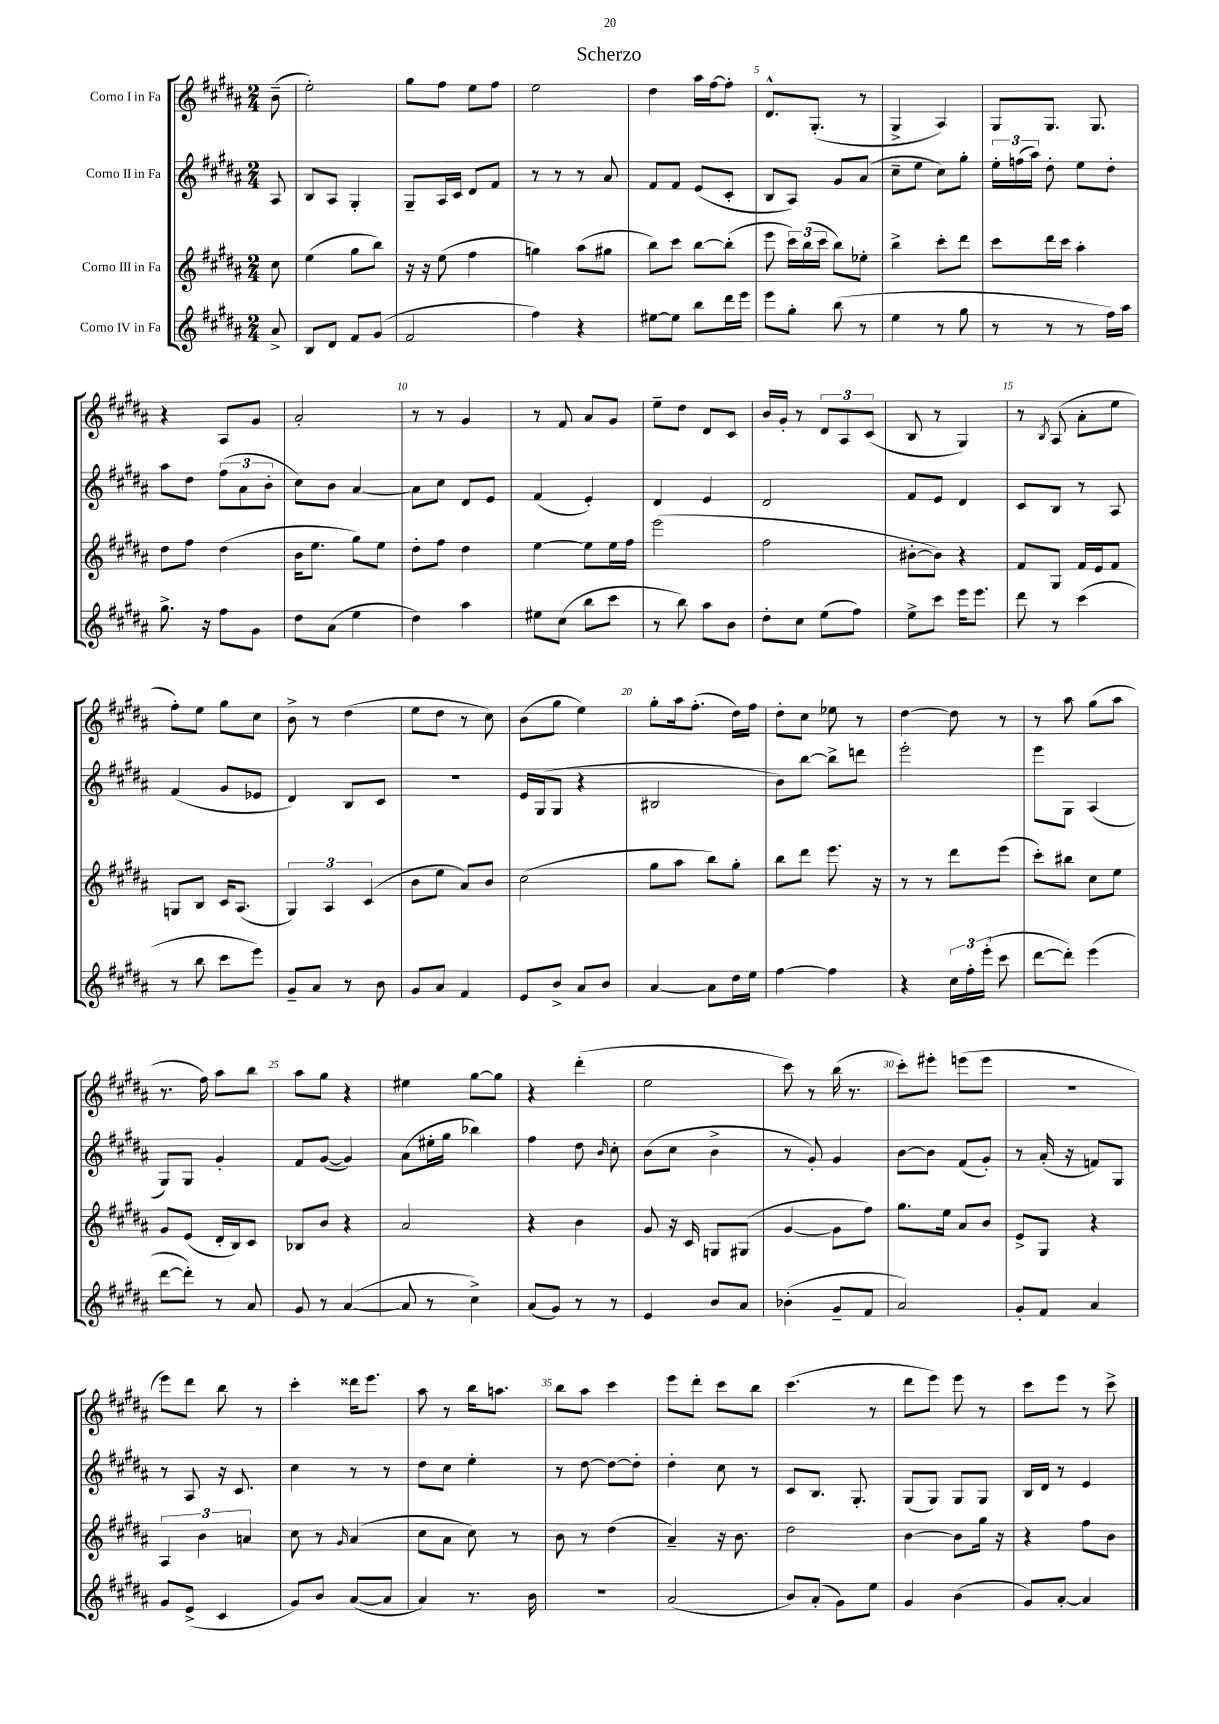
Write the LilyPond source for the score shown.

\header { title = "Scherzo" }
<<
\new StaffGroup <<
\new Staff = "s0" \with { instrumentName = "Corno I in Fa" } {
    \clef treble \key b \major \numericTimeSignature \time 2/4 \partial 8
    \autoBeamOff b'8--( |
    e''2-.) |
    gis''8[ fis''8] e''8[ fis''8] |
    e''2 |
    dis''4 ais''16[ fis''16~ fis''8]-. |
    dis'8.[-^ gis8.]-.( r8 |
    gis4-> ais4) |
    gis8[ gis8.] gis8. |
    r4 ais8[ gis'8] |
    ais'2-. |
    r8 r8 gis'4 |
    r8 fis'8 ais'8[ gis'8] |
    e''8[-- dis''8] dis'8[ cis'8] |
    b'16[ gis'16]-. r8 \tuplet 3/2 { dis'8[ ais8 cis'8]( } |
    b8 r8 gis4) |
    r8 \acciaccatura { b8 } ais8( ais'8[-. e''8] |
    fis''8[-.) e''8] gis''8[ cis''8] |
    b'8-> r8 dis''4( |
    e''8[ dis''8] r8 cis''8) |
    b'8[( gis''8] e''4) |
    gis''8[-. ais''16 fis''8.]-.( dis''16[) fis''16] |
    dis''8[-. cis''8] ees''8 r8 |
    dis''4~ dis''8 r8 |
    r8 ais''8 gis''8[( ais''8] |
    r8. fis''16) ais''8[ b''8] |
    ais''8[ gis''8] r4 |
    eis''4 gis''8[~ gis''8] |
    r4 dis'''4-.( |
    e''2 |
    cis'''8) r8 b''16( r8. |
    cis'''8[-.) eis'''8]-. e'''8[( e'''8] |
    r2 |
    e'''8[) dis'''8] b''8 r8 |
    cis'''4-. disis'''16[ e'''8.] |
    ais''8 r8 b''16[ a''8.] |
    b''8[ ais''8] cis'''4 |
    e'''8[ dis'''8]-. cis'''8[ b''8] |
    cis'''4.( r8 |
    dis'''8[ e'''8]) e'''8 r8 |
    cis'''8[ e'''8] r8 cis'''8-> \bar "|." |
}
\new Staff = "s1" \with { instrumentName = "Corno II in Fa" } {
    \clef treble \key b \major \numericTimeSignature \time 2/4 \partial 8
    \autoBeamOff ais8 |
    b8[ ais8] gis4-. |
    gis8[-- ais16 cis'16] dis'8[ fis'8] |
    r8 r8 r8 ais'8 |
    fis'8[ fis'8] e'8[( cis'8]-. |
    b8[ ais8]) gis'8[ ais'8]( |
    cis''8[-- e''8] cis''8[) gis''8]-. |
    \tuplet 3/2 { e''16[-. f''16( ais''16]) } dis''8-. e''8[ dis''8]-. |
    ais''8[ dis''8] \tuplet 3/2 { fis''8[( ais'8 b'8]-. } |
    cis''8[) b'8] ais'4~ |
    ais'8[ cis''8] dis'8[ e'8] |
    fis'4( e'4-.) |
    dis'4 e'4 |
    dis'2 |
    fis'8[ e'8] dis'4 |
    cis'8[ b8] r8 ais8 |
    fis'4( gis'8[ ees'8] |
    dis'4) b8[ cis'8] |
    R2 |
    e'16[ gis16( gis8] r4 |
    bis2 |
    b'8[) b''8]~ b''8[-> d'''8] |
    e'''2-. |
    e'''8[ gis8] ais4( |
    gis8[) gis8] gis'4-. |
    fis'8[ gis'8]~( gis'4) |
    ais'8[( eis''16-. gis''16] bes''4) |
    fis''4 dis''8 \grace { b'16 } cis''8-. |
    b'8[( cis''8] b'4-> |
    r8 gis'8-.) gis'4 |
    b'8[~ b'8] fis'8[( gis'8]-.) |
    r8 ais'16-.( r16 f'8[) gis8] |
    r8 ais8 r16 cis'8. |
    cis''4 r8 r8 |
    dis''8[ cis''8] e''4-. |
    r8 dis''8~ dis''8[~ dis''8]-. |
    dis''4-. cis''8 r8 |
    cis'8[ b8.] gis8.-. |
    gis8[( gis8]) gis8[ gis8] |
    b16[ dis'16] r8 e'4 \bar "|." |
}
\new Staff = "s2" \with { instrumentName = "Corno III in Fa" } {
    \clef treble \key b \major \numericTimeSignature \time 2/4 \partial 8
    \autoBeamOff cis''8 |
    e''4( gis''8[ b''8]) |
    r16 r16 e''8( fis''4 |
    g''4) ais''8[( gis''8] |
    b''8[) cis'''8] b''8[~ b''8]-.( |
    e'''8 \tuplet 3/2 { cis'''16[) b''16( cis'''16] } b''8[) ees''8]-. |
    b''4-> cis'''8[-. dis'''8] |
    cis'''8[ dis'''16 cis'''16] ais''4-. |
    dis''8[ fis''8] dis''4( |
    b'16[ e''8.] gis''8[) e''8] |
    dis''8[-. fis''8] dis''4 |
    e''4~ e''8[ e''16 fis''16] |
    e'''2( |
    fis''2 |
    bis'8[~-. bis'8]) r4 |
    fis'8[ gis8] fis'16[ e'16 fis'8] |
    g8[ b8] cis'16[ ais8.]( |
    \tuplet 3/2 { gis4) ais4 cis'4( } |
    b'8[ e''8] ais'8[) b'8] |
    cis''2( |
    gis''8[ ais''8] b''8[) gis''8]-. |
    b''8[ dis'''8] e'''8. r16 |
    r8 r8 dis'''8[ e'''8]( |
    cis'''8[-.) bis''8] cis''8[ e''8] |
    gis'8[ e'8]( dis'16[-. b16) cis'8] |
    bes8[ b'8] r4 |
    ais'2 |
    r4 b'4 |
    gis'8 r16 cis'16 g8[ gis8]( |
    gis'4~ gis'8[ fis''8]) |
    gis''8.[ e''16] ais'8[ b'8] |
    e'8[-> gis8] r4 |
    \tuplet 3/2 { ais4 b'4 a'4 } |
    cis''8 r8 \grace { gis'16 } ais'4( |
    cis''8[ ais'8] cis''8) r8 |
    b'8 r8 dis''4( |
    ais'4--) r16 b'8. |
    dis''2 |
    b'4~ b'8[ gis''16] r16 |
    r4 fis''8[ b'8] \bar "|." |
}
\new Staff = "s3" \with { instrumentName = "Corno IV in Fa" } {
    \clef treble \key b \major \numericTimeSignature \time 2/4 \partial 8
    \autoBeamOff ais'8-> |
    b8[ dis'8] fis'8[ gis'8]( |
    fis'2 |
    fis''4) r4 |
    eis''8[~ eis''8] b''8[ dis'''16 e'''16] |
    e'''8[ gis''8]-. b''8( r8 |
    e''4 r8 gis''8 |
    r8 r8 r8 fis''16[) ais''16] |
    gis''8.-> r16 fis''8[ gis'8] |
    dis''8[ ais'8]( e''4 |
    dis''4) ais''4 |
    eis''8[ cis''8]( b''8[ cis'''8] |
    r8 b''8) ais''8[ b'8] |
    dis''8[-. cis''8] e''8[( fis''8]) |
    e''8[-> cis'''8] e'''16[ e'''8.] |
    dis'''8 r8 cis'''4( |
    r8 b''8 cis'''8[ e'''8]) |
    gis'8[-- ais'8] r8 b'8 |
    gis'8[ ais'8] fis'4 |
    e'8[ b'8]-> ais'8[ b'8] |
    ais'4~ ais'8[ dis''16 e''16] |
    fis''4~ fis''4 |
    r4 \tuplet 3/2 { cis''16[ fis''16-. e'''16]-.( } cis'''8 |
    dis'''8[~ dis'''8]-.) e'''4( |
    dis'''8[~ dis'''8]-.) r8 ais'8 |
    gis'8 r8 ais'4~( |
    ais'8 r8 cis''4->) |
    ais'8[( gis'8]) r8 r8 |
    e'4 b'8[ ais'8] |
    bes'4-.( gis'8[-- fis'8] |
    ais'2) |
    gis'8[-. fis'8] ais'4 |
    gis'8[ e'8]->( cis'4 |
    gis'8[) b'8] ais'8[~( ais'8] |
    ais'4) r8. b'16 |
    R2 |
    ais'2( |
    b'8[) ais'8]-.( gis'8[) e''8] |
    gis'4 b'4( |
    gis'8[) ais'8]~-. ais'4 \bar "|." |
}
>>
>>
\layout { \context { \Score \override BarNumber.break-visibility = ##(#f #t #t) barNumberVisibility = #(every-nth-bar-number-visible 5) } }
